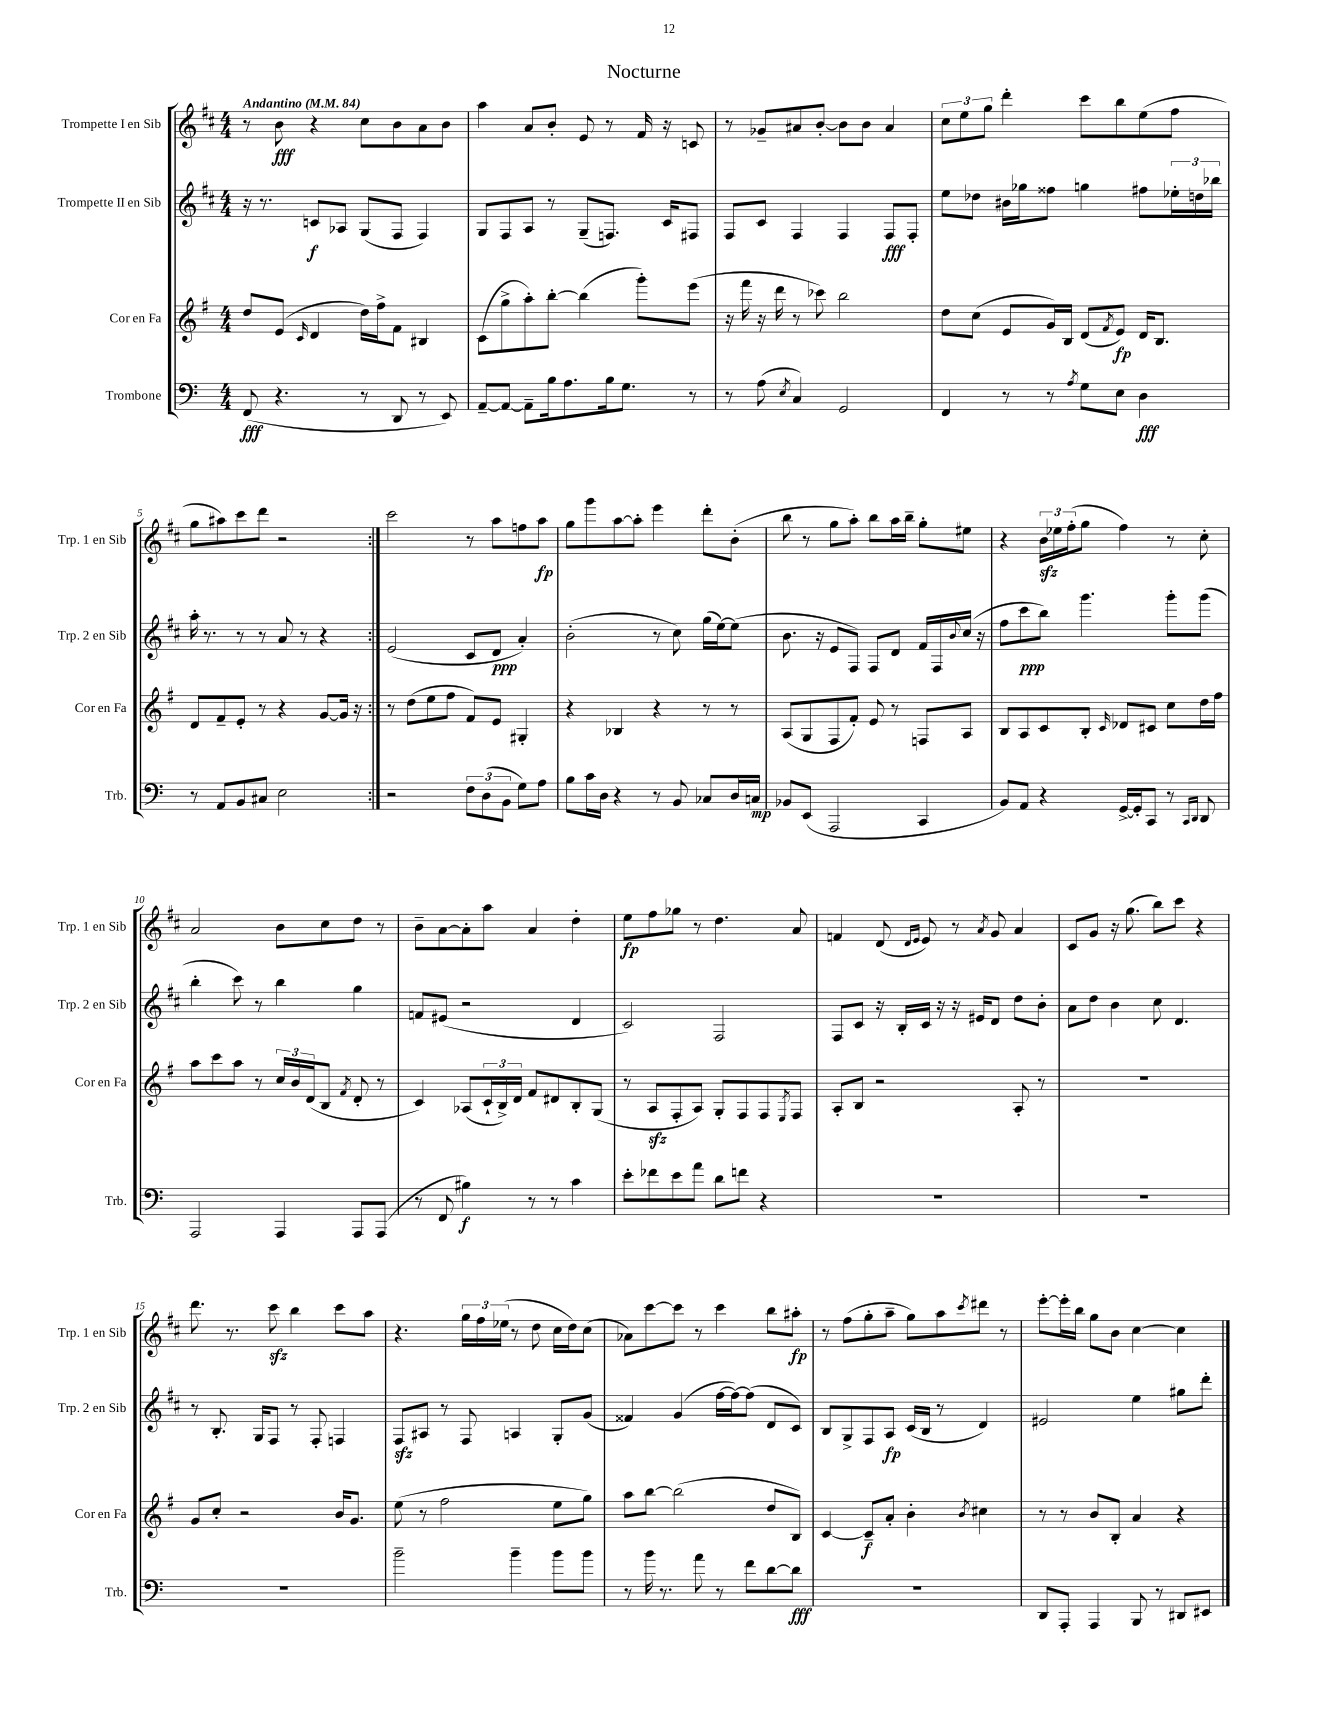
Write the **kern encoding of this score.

**kern	**kern	**kern	**kern
*staff4	*staff3	*staff2	*staff1
*clefF4	*clefG2	*clefG2	*clefG2
*k[]	*k[f#]	*k[f#c#]	*k[f#c#]
*M4/4	*M4/4	*M4/4	*M4/4
*MM84	*MM84	*MM84	*MM84
(8FF	8dd	16r	8r
.	.	8.r	.
4.r	(8e	.	8b
.	16qqc	.	.
.	4d	8c	4r
.	.	8A-	.
8r	16dd)	(8G	8cc#
.	16ff#^	.	.
8DD	8f#	8F#	8b
8r	4B#	4F#)	8a
8EE)	.	.	8b
=	=	=	=
[8AA~	(8c	8G	4aa
8AA_	8gg^	8F#	.
8AA~]	8aa')	8A	8a
16B	[8bb'	8r	8b'
8.A	.	.	.
.	(4bb]	(8G~	8e
16B	.	8.F)	8r
8.G	.	.	.
.	8ggg')	.	16f#
.	.	16c#	16r
8r	(8eee	8F#	8c
=	=	=	=
8r	16r	8F#	8r
.	16fff#	.	.
(8A	16r	8c#	8g-~
.	16ddd	.	.
8qE	.	.	.
4C)	8r	4F#	8a#
.	8ccc-)	.	[8b'
2GG	2bb	4F#	8b]
.	.	.	8b
.	.	8F#	4a#
.	.	8F#'	.
=	=	=	=
4FF	8dd	8ee	12cc#
.	.	.	12ee
.	(8cc	8dd-	.
.	.	.	12gg
8r	8e	16b#	4ddd'
.	.	16gg-	.
8r	16g)	8ff##	.
.	16B	.	.
8qA	.	.	.
8G	(8d	4gg	8ccc#
.	8qf#	.	.
8E	8e)	.	8bb
4D	16d	8ff#	(8ee
.	8.B	.	.
.	.	24ee-'	8ff#
.	.	24dd	.
.	.	24bb-	.
=	=	=	=
8r	8d	16aa'	8gg
.	.	8.r	.
8AA	8f#~	.	8aa#)
8BB	8e'	8r	8ccc#
8C#	8r	8r	8ddd
2E	4r	8a	2r
.	.	8r	.
.	[8g	4r	.
.	16g]	.	.
.	16r	.	.
=:|!	=:|!	=:|!	=:|!
2r	8r	(2e	2ccc#
.	(8dd	.	.
.	8ee	.	.
.	8ff#	.	.
12F	8f#)	8c#	8r
(12D	.	.	.
.	8e	8d	8aa
12BB	.	.	.
8G)	4G#'	4a')	8ff
8A	.	.	8aa
=	=	=	=
8B	4r	(2b'	8gg
16c	.	.	8ggg
16D	.	.	.
4r	4B-	.	[8aa
.	.	.	8aa']
8r	4r	8r	4eee
8BB	.	8cc#)	.
8C-	8r	(16gg	8ddd'
.	.	[16ee)	.
16D	8r	(8ee]	(8b'
16C	.	.	.
=	=	=	=
8BB-	(8A	8.b	8bb
(8EE	8G	.	8r
.	.	16r	.
2AAA	8F#	8e	8gg
.	8f#')	8F#)	8aa')
.	8e	8F#	8bb
.	8r	8d	16aa
.	.	.	16bb~
4CC	8F	16f#	8gg'
.	.	16F#	.
.	.	8qqb	.
.	8A	(16cc#	8ee#
.	.	16r	.
=	=	=	=
8BB)	8B	8ff#	4r
8AA	8A	8ccc#	.
4r	8c	8bb)	24b
.	.	.	24ee-
.	.	.	(24ff#'
.	8B'	4.ggg	8gg
.	16qqc	.	.
[16GG^	8d-	.	4ff#)
16GG']	.	.	.
8CC	8c#	.	.
8r	8cc	8ggg'	8r
16qqCC	.	.	.
16qqDD	.	.	.
8DD	16dd	(8ggg	8cc#'
.	16ff#	.	.
=	=	=	=
2AAA	8aa	4bb'	2a
.	8ccc	.	.
.	8aa	8ccc#)	.
.	8r	8r	.
4AAA	24cc	4bb	8b
.	24b	.	.
.	(24d	.	.
.	8B	.	8cc#
.	8qf#	.	.
8AAA	8d'	4gg	8dd
(8AAA	8r	.	8r
=	=	=	=
8r	4c)	8f	8b~
8FF	.	(8e#	[8a
4B#)	(8A-	2r	8a']
.	24c`	.	8aa
.	24B^)	.	.
.	24d	.	.
8r	8f#	.	4a
8r	8d#	.	.
4c	8B'	4d	4dd'
.	(8G	.	.
=	=	=	=
8e'	8r	2c#)	8ee
8f-	8A	.	8ff#
8e	8F#'	.	8gg-
8a	8A)	.	8r
8d	8G'	2F#	4.dd
8f	8F#	.	.
4r	8F#	.	.
.	8qE	.	.
.	8F#	.	8a
=	=	=	=
1r	8A'	8F#	4f
.	8B	8c#	.
.	2r	16r	(8d
.	.	16B'	.
.	.	.	16qqd
.	.	.	16qqe
.	.	16c#	8e)
.	.	16r	.
.	.	16r	8r
.	.	16e#	.
.	.	.	8qa
.	.	8d	8g
.	8A'	8dd	4a
.	8r	8b'	.
=	=	=	=
1r	1r	8a	8c#
.	.	8dd	8g
.	.	4b	16r
.	.	.	(8.gg
.	.	8cc#	8bb)
.	.	4.d	8ccc#
.	.	.	4r
=	=	=	=
1r	8g	8r	8.ddd
.	8cc'	8.B'	.
.	.	.	8.r
.	2r	.	.
.	.	16G	.
.	.	8F#	8ccc#
.	.	8r	4bb
.	.	8F#'	.
.	16b	4F	8ccc#
.	8.g	.	.
.	.	.	8aa
=	=	=	=
2b~	(8ee	8F#	4.r
.	8r	8A#	.
.	2ff#	8r	.
.	.	8F#	24gg
.	.	.	24ff#
.	.	.	(24ee-
4b~	.	4A	8r
.	.	.	8dd
8b	8ee	8G'	16cc#
.	.	.	16dd)
8b	8gg)	(8g	(8cc#
=	=	=	=
8r	8aa	4f##)	8a-)
16b	[8bb	.	[8ccc#
8.r	.	.	.
.	(2bb]	(4g	8ccc#]
8a	.	.	8r
8r	.	[16ff#	4ccc#
.	.	16ff#_)	.
8f	.	(8ff#]	.
[8d	8dd	8d	8bb
8d]	8B)	8c#)	8aa#'
=	=	=	=
1r	[4c	8B	8r
.	.	8G^	(8ff#
.	8c~]	8F#	8gg'
.	8a'	8A	8aa~
.	4b'	(16c#	8gg)
.	.	16B	.
.	.	8r	8aa
.	8qb	.	8qccc#
.	4cc#	4d)	8ddd#
.	.	.	8r
=	=	=	=
8DD	8r	2e#	[8eee'
8AAA'	8r	.	16eee']
.	.	.	16bb
4AAA	8b	.	8gg
.	8B'	.	8b
8BBB	4a	4ee	[4cc#
8r	.	.	.
8DD#	4r	8gg#	4cc#]
8EE#	.	8ddd'	.
==	==	==	==
*-	*-	*-	*-
